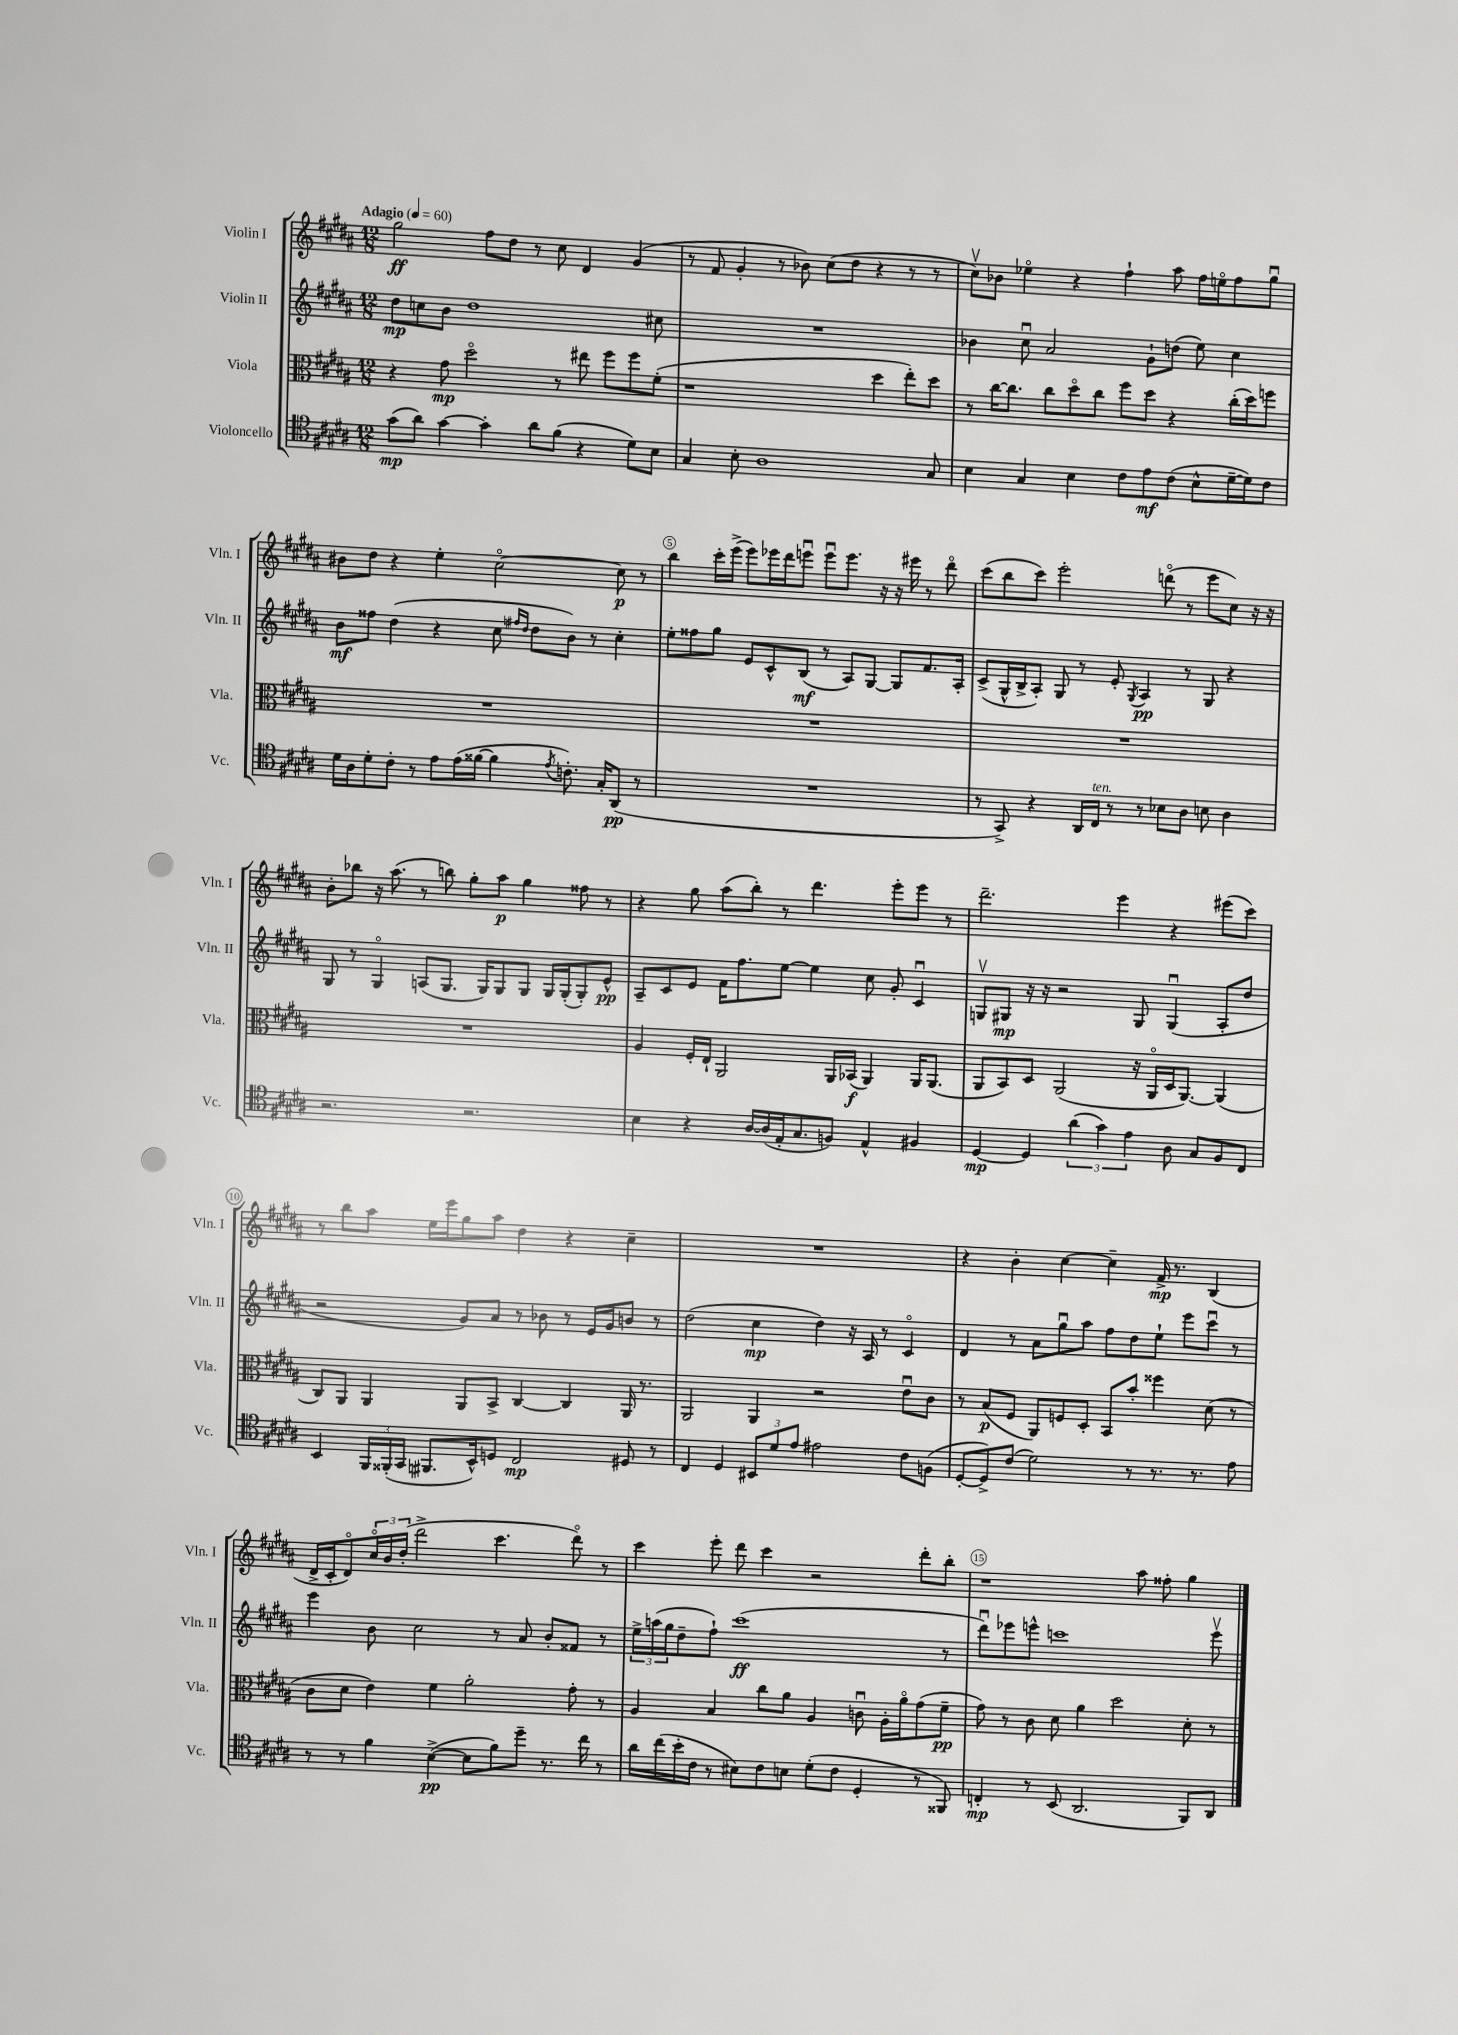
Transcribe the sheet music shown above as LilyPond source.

<<
\new StaffGroup <<
\new Staff = "s0" \with { instrumentName = "Violin I" shortInstrumentName = "Vln. I" } {
    \clef treble \key b \major \numericTimeSignature \time 12/8 \tempo "Adagio" 4 = 60
    gis''2\ff fis''8 dis''8 r8 cis''8 dis'4 gis'4( |
    r8 fis'8 gis'4-. r8 bes'8) cis''8( dis''8 r4 r8 r8 |
    cis''8\upbow) bes'8 ees''4\flageolet r4 fis''4-! ais''8 fis''16 e''16\flageolet fis''8 gis''8\downbow |
    bis'8 dis''8 r4 e''4-. cis''2~\flageolet cis''8\p r8 |
    b''4 cis'''16-. e'''16->( e'''8) ees'''16 dis'''16 e'''8\downbow e'''8\downbow e'''8. r16 r16 eis'''16 r8 dis'''8\flageolet |
    cis'''8( b''8 cis'''8) e'''2-. d'''8\flageolet( r8 e'''8 cis''8) r16 r16 |
    b'8-. bes''8 r16 ais''8.( r8 b''8) gis''8-. ais''8\p gis''4 fisis''8 r8 |
    r4 gis''8 ais''8( b''8-.) r8 dis'''4. e'''8-. e'''8 r8 |
    dis'''2.-- e'''4 r4 eis'''8( cis'''8) |
    r8 b''8 ais''8 e''16 e'''16 gis''8 ais''8 dis''4 r4 cis''4-- |
    R1. |
    r4 b'4-. cis''4~ cis''4-- fis'16->\mp r8. b4( |
    dis'16-> cis'16-. dis'8\flageolet) \tuplet 3/2 { cis''16\flageolet b'16 dis''16-.( } dis'''2-> cis'''4. dis'''8\flageolet) r8 |
    cis'''4 e'''8-. dis'''8 cis'''4 r2 dis'''8-. b''8-. |
    r1 ais''8 fisis''8-. gis''4 \bar "|." |
}
\new Staff = "s1" \with { instrumentName = "Violin II" shortInstrumentName = "Vln. II" } {
    \clef treble \key b \major \numericTimeSignature \time 12/8
    dis''8\mp c''8 b'8 dis''1 cis''8 |
    R1. |
    bes'4 cis''8\downbow ais'2 gis'8-! d''8( e''8) cis''4 |
    b'8\mf fisis''8 dis''4( r4 cis''8 \grace { fis''16 dis''16 } dis''8 b'8) r8 cis''4-. |
    e''8-. fisis''8 gis''8 e'8 cis'8-^ b8\mf( r8 ais8) gis8~ gis8 fis'8. ais16-. |
    cis'8->( gis16-^ b16-> ais8-.) gis8 r8 e'8-. \acciaccatura { gis8 } ais4\pp r8 gis8 r4 |
    gis8 r8 gis4\flageolet a8( gis8. gis16) gis8 gis8 gis16 gis16-.( gis8-.) e'8-^\pp |
    ais8-- cis'8 e'8 fis'16 fis''8. e''8~ e''4 cis''8 gis'8-. cis'4\downbow |
    g8\upbow gis8\mp r16 r16 r2 gis8 gis4\downbow( ais8-. dis''8 |
    r2 gis'8) ais'8 r8 bes'8 r8 e'16 gis'16 b'8 r8 |
    dis''2( cis''4\mp dis''4) r16 ais16 r8 cis'4\flageolet |
    dis'4 r8 ais'8 gis''8\downbow ais''8 fis''8 dis''8 e''8-! e'''8 cis'''8\downbow r8 |
    e'''4 b'8 cis''2 r8 ais'8 b'8-. fisis'8 r8 |
    \tuplet 3/2 { e''16-> a''16( gis''16 } dis''8-- fis''8-!) cis'''1\ff( r8 |
    dis'''8\downbow) ees'''8 e'''8-^ c'''1 e'''8\upbow \bar "|." |
}
\new Staff = "s2" \with { instrumentName = "Viola" shortInstrumentName = "Vla." } {
    \clef alto \key b \major \numericTimeSignature \time 12/8
    r4 gis'8\mp dis''2\flageolet r8 eis''8 fis''8 fis''8 fis'8-.( |
    r1 dis''4 e''8-.) dis''8 |
    r8 cis''16~ cis''8. cis''8 dis''8\flageolet cis''8 fis''8 dis''8 r4 cis''16-.( dis''16) f''8 |
    R1. |
    R1. |
    R1. |
    R1. |
    ais4 fis16-. e16-! ais,2 ais,16 bes,16\f( ais,4) ais,16 ais,8.( |
    ais,8 b,8) dis8 ais,2( r16 ais,16\flageolet dis16 ais,8.~) ais,4( |
    cis8) ais,8 ais,4 ais,8 b,8-> cis4~ cis4 ais,16 r8. |
    ais,2 ais,4 r2 e'8\downbow cis'8 |
    r8 b8\p( fis8 ais,8) f8 dis8-. b,8 b'8-. fisis''4 dis'8( r8 |
    cis'8 dis'8 e'4) fis'4 ais'2-. gis'8-. r8 |
    ais4 b4 cis''8 ais'8 ais4 c'8\downbow ais16-. ais'16\flageolet gis'8( fis'8--\pp |
    gis'8) r8 cis'8 dis'8 ais'4 dis''2 dis'8-. r8 \bar "|." |
}
\new Staff = "s3" \with { instrumentName = "Violoncello" shortInstrumentName = "Vc." } {
    \clef tenor \key b \major \numericTimeSignature \time 12/8
    gis'8\mp( ais'8) gis'4~ gis'4-. ais'8 fis'8( r4 dis'8) b8 |
    gis4 b8-. ais1 gis8 |
    b4 gis4 b4 cis'8 e'8\mf cis'8( b8-^ dis'16~-- dis'16) cis'8 |
    dis'16 ais16 dis'8-. cis'8-. r8 e'8 e'16( fisis'16~ fisis'4 \acciaccatura { e'8 } c'8.-.) gis16-. ais,8\pp( r8 |
    R1. |
    r8 gis,8->) r4 ais,16 cis16^\markup { \italic "ten." } r8 r8 bes8 ais8 b8 ais4 |
    r2. r2. |
    b4 r4 ais16~ ais16( e16-. gis8. f8) e4-^ fis4 |
    dis4~\mp dis4 \tuplet 3/2 { ais'4( gis'4) e'4 } ais8 gis8 fis8 cis8 |
    b,4 \tuplet 3/2 { fis,16 fisis,16-.( gis,16 } fis,8. b,16-^) d8 cis2\mp dis8 r8 |
    cis4 dis4 \tuplet 3/2 { bis,8 dis'8 e'8 } eis'2 cis'8 f8( |
    dis8~-. dis8->) cis'8( dis'2) r8 r8. r8. e'8 |
    r8 r8 fis'4 b4~->\pp( b8 fis'8) dis''8-- r8. cis''16 r8 |
    ais'16 cis''16( b'16-. cis'16 r8 bis8) cis'8 b8 dis'8-.( cis'8 dis4-. r8 fisis,8) |
    c4-.\mp r8 b,8( ais,2. fis,8) ais,8 \bar "|." |
}
>>
>>
\layout { \context { \Score \override BarNumber.break-visibility = ##(#f #t #t) barNumberVisibility = #(every-nth-bar-number-visible 5) \override BarNumber.stencil = #(make-stencil-circler 0.1 0.3 ly:text-interface::print) } }
